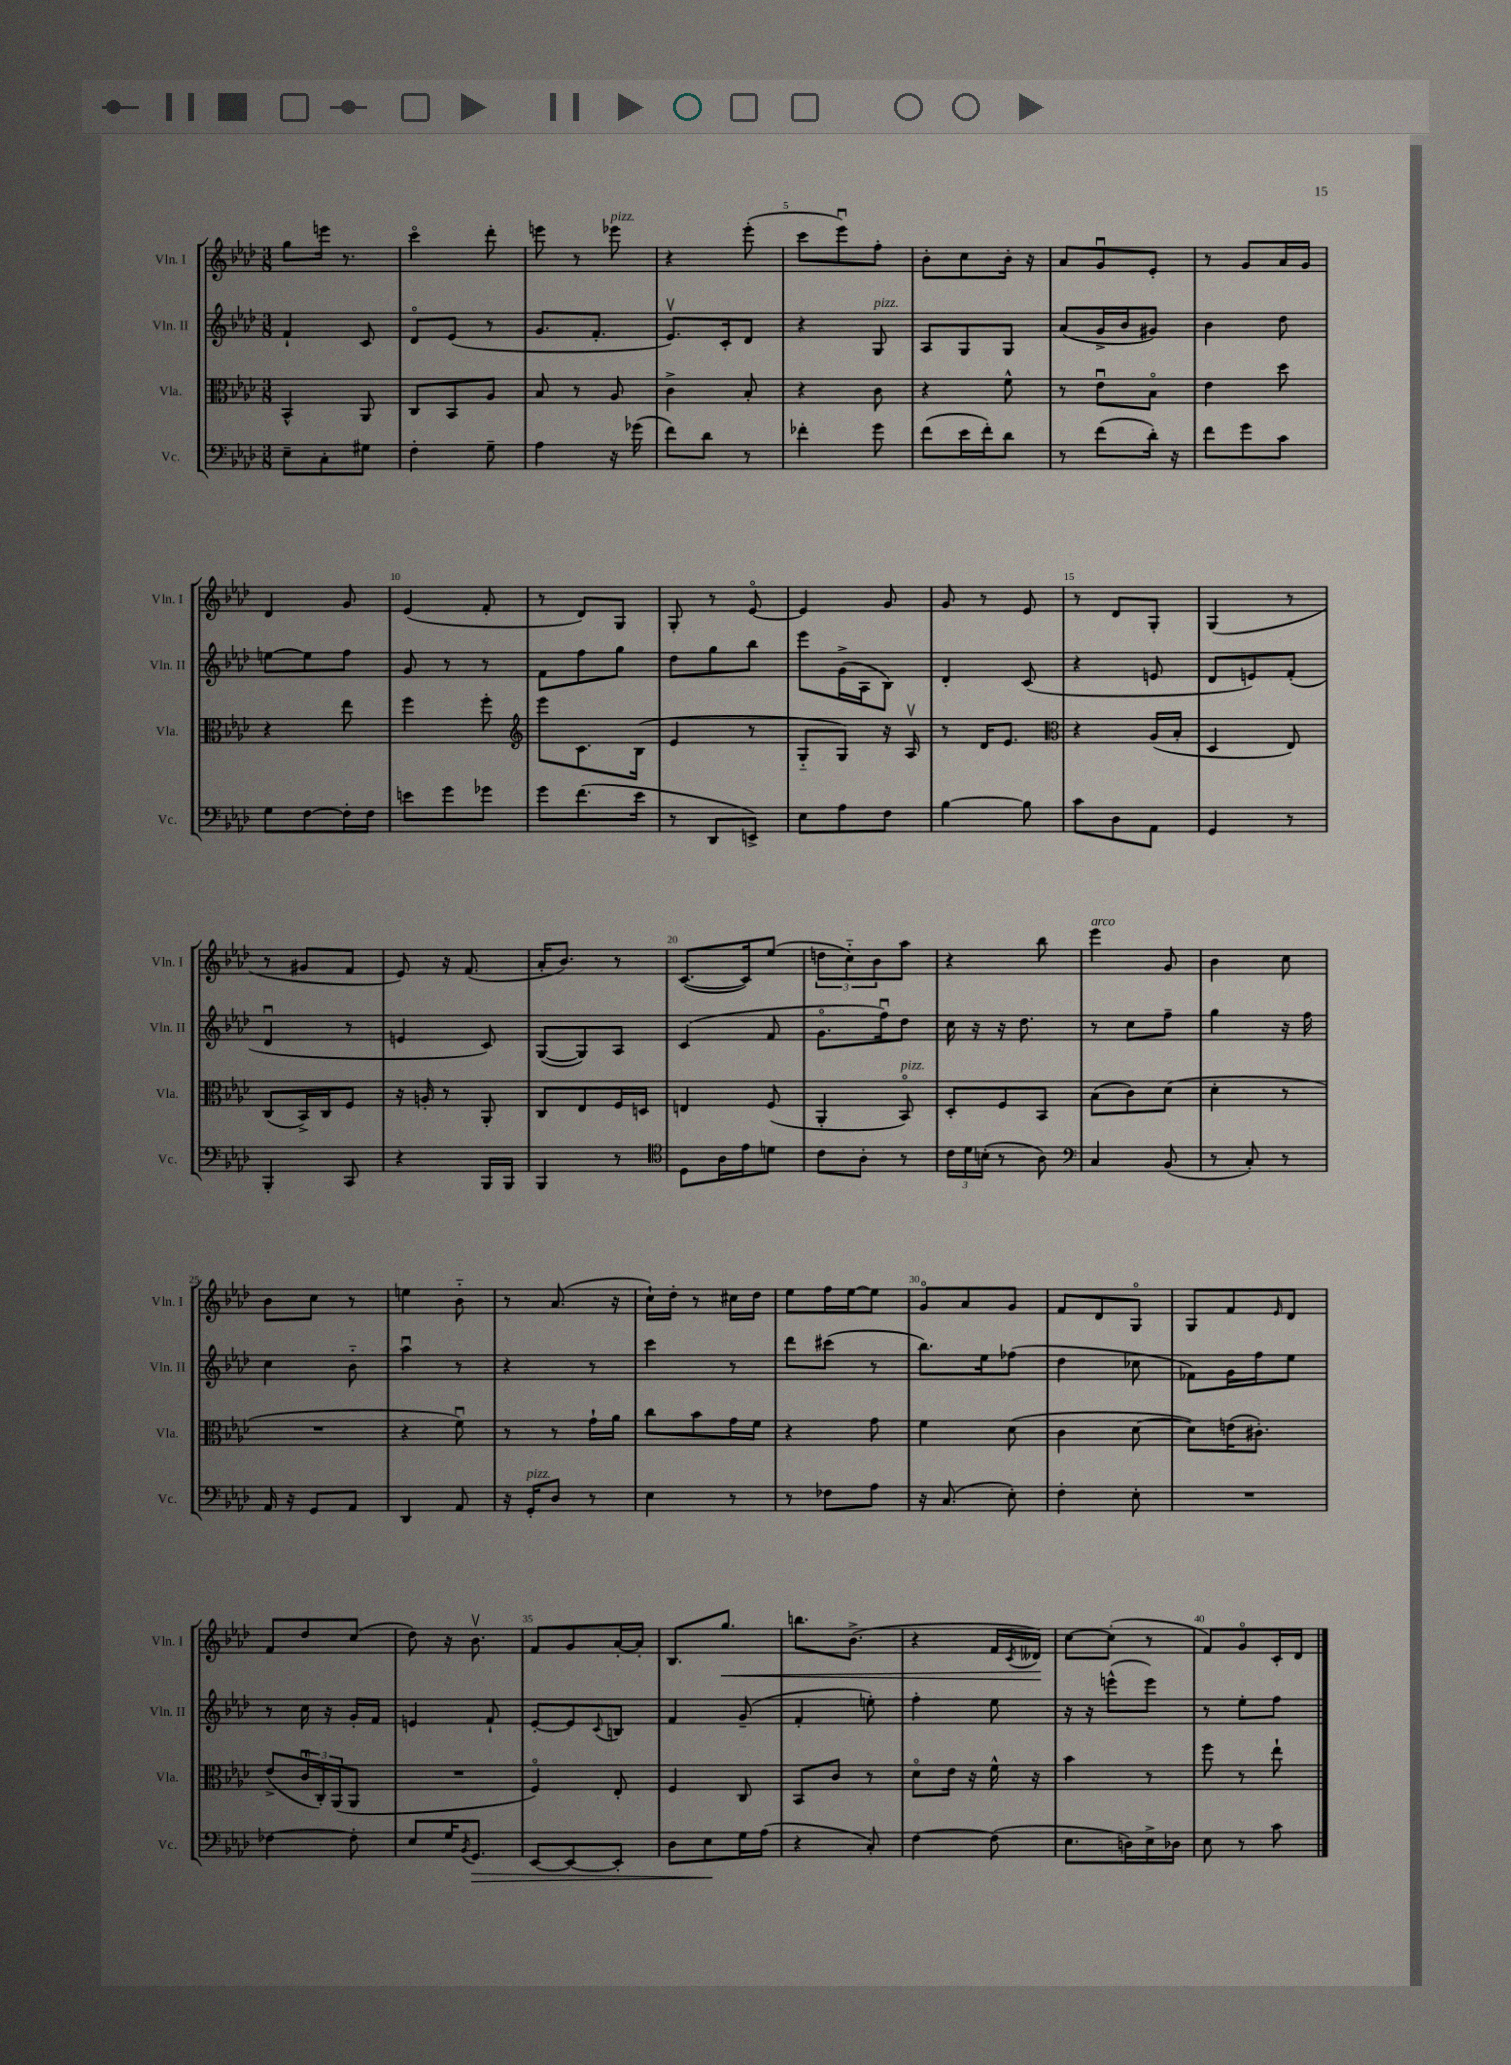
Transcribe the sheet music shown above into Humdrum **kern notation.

**kern	**kern	**kern	**kern
*staff4	*staff3	*staff2	*staff1
*clefF4	*clefC3	*clefG2	*clefG2
*k[b-e-a-d-]	*k[b-e-a-d-]	*k[b-e-a-d-]	*k[b-e-a-d-]
*M3/8	*M3/8	*M3/8	*M3/8
8E-~	4BB-^^	4f`	8gg
8C'	.	.	16eee
.	.	.	8.r
8G#	8AA-	8c	.
=	=	=	=
4F'	8C	8d-o	4ccco
.	8BB-	(8e-	.
8G~	8A-	8r	8ddd-'
=	=	=	=
4A-	8B-	8.g	8eee
.	8r	.	8r
.	.	8.f'	.
16r	8A-	.	8eee-
(16g-	.	.	.
=	=	=	=
8f)	4c^	8.e-v)	4r
8d-	.	.	.
.	.	16c'	.
8r	8B-'	8d-	(8eee-'
=	=	=	=
4f-'	4r	4r	8ccc
.	.	.	8eee-u)
8g	8c	8G	8ff'
=	=	=	=
(8f	4r	8A-	8b-'
16e-	.	8G	8cc
16f')	.	.	.
8d-	8f^^	8G	16b-'
.	.	.	16r
=	=	=	=
8r	8r	(8a-	8a-
(8f	8e-u	16g^	8gu
.	.	16b-	.
16d-')	8B-o	8g#)	8e-'
16r	.	.	.
=	=	=	=
8f	4e-	4b-	8r
8g	.	.	8g
8c	8dd-	8dd-	16a-
.	.	.	16g
=	=	=	=
8G	4r	[8ee	4d-
[8F	.	8ee]	.
16F']	8ee-	8ff	8g
16F	.	.	.
=	=	=	=
8e	4ff	8g	(4e-
8g	.	8r	.
8g-	8ff'	8r	8f'
=	=	=	=
*	*clefG2	*	*
8g	8eee-	8f	8r
(8.f	8.c	8ff	8d-)
.	.	8gg	8G
16e-	(16B-	.	.
=	=	=	=
8r	4e-	8dd-	8G'
8DD-	.	8gg	8r
8EE^)	8r	8bb-	[8e-o
=	=	=	=
8E-	8G'~	8eee-	4e-]
8A-	8G)	(16g^	.
.	.	16A-	.
8F	16r	8B-)	8g
.	16A-v	.	.
=	=	=	=
[4B-	8r	4d-'	8g
.	16d-	.	8r
.	8.e-	.	.
8B-]	.	(8c	8e-
=	=	=	=
*	*clefC3	*	*
8c	4r	4r	8r
8D-	.	.	8d-
8AA-	(16A-	8e	8G'
.	16B-'	.	.
=	=	=	=
4GG	4D-	8d-	(4G
.	.	8e)	.
8r	8E-)	(8f'	8r
=	=	=	=
4BBB-'	(8C	4d-u	8r
.	16BB-^)	.	8g#
.	16C	.	.
8CC	8F	8r	8f
=	=	=	=
4r	16r	4e	8e-)
.	16A'	.	.
.	8r	.	16r
.	.	.	(8.f
16BBB-	8AA-'	8c)	.
16BBB-	.	.	.
=	=	=	=
4BBB-	8C	([8G	16a-'
.	.	.	8.b-)
.	8E-	8G])	.
8r	16F	8A-	8r
.	16D	.	.
=	=	=	=
*clefC4	*	*	*
8D-	4E	(4c	([8.c
16A-	.	.	.
16e-	.	.	16c])
8d	(8F	8f	(8ee-
=	=	=	=
8c	4AA-'	8.go	12dd
.	.	.	12cc'~)
8A-'	.	.	.
.	.	.	12b-
.	.	16ffu)	.
8r	8BB-o)	8dd-	8aa-
=	=	=	=
24c	8D-'	16cc	4r
24d-	.	.	.
.	.	16r	.
(24B'	.	.	.
8r	8F	16r	.
.	.	8.dd-	.
8A-)	8BB-	.	8bb-
=	=	=	=
*clefF4	*	*	*
4C	(8B-	8r	4eee-
.	8c)	8cc	.
(8BB-	(8d-	8ff~	8g
=	=	=	=
8r	4d-'	4gg	4b-
8C')	.	.	.
8r	8r	16r	8cc
.	.	16ff	.
=	=	=	=
16AA-	4.r	4cc	8b-
16r	.	.	.
8GG	.	.	8cc
8AA-	.	8b-'~	8r
=	=	=	=
4DD-	4r	4aa-u	4ee
8AA-	8fu)	8r	8b-'~
=	=	=	=
16r	8r	4r	8r
16GG'	.	.	.
8D-	8r	.	(8.a-
8r	16g`	8r	.
.	16a-	.	16r
=	=	=	=
4E-	8cc	4ccc	16cc`)
.	.	.	16dd-'
.	8b-	.	8r
8r	16g	8r	16cc#
.	16f	.	16dd-
=	=	=	=
8r	4r	8ddd-	8ee-
8F-	.	(8ccc#	16ff
.	.	.	[16ee-
8A-	8g	8r	8ee-]
=	=	=	=
16r	4f	8.bb-)	8go
(8.C	.	.	.
.	.	.	8a-
.	.	16ee-	.
8E-')	(8d-	(8ff-	8g
=	=	=	=
4F'	4c	4dd-	8f
.	.	.	8d-
8E-'	[8d-	8cc-	8Go
=	=	=	=
4.r	8d-])	8f-)	8G
.	(16e	16g	8f
.	8.c#')	16ff	.
.	.	.	16qqe-
.	.	8ee-	8d-
=	=	=	=
[4F-	(8e-^	8r	8f
.	24cu	16cc	8dd-
.	24C')	.	.
.	.	16r	.
.	(24AA-	.	.
8F-']	8AA-	16g'	(8cc
.	.	16f	.
=	=	=	=
8E-	4.r	4e	8dd-)
16G	.	.	16r
8qBB-	.	.	.
8.GG	.	.	8.b-v
.	.	8f`	.
=	=	=	=
[8EE-	4Fo)	[8e-'	8f
8EE-_	.	8e-]	8g
.	.	8qqc	.
8EE-']	8E-'	8B	[16a-'
.	.	.	16a-']
=	=	=	=
8D-	4F	4f	8.B-
8E-	.	.	.
.	.	.	8.gg
16G	8C	(8g~	.
(16A-	.	.	.
=	=	=	=
4r	8BB-	4f'	8.bb
.	8c	.	.
.	.	.	(8.b-^
8C')	8r	8ee')	.
=	=	=	=
[4F	8d-o	4ff'	4r
.	16e-	.	.
.	16r	.	.
(8F]	16f^^	8ee-	16f
.	.	.	8qc
.	16r	.	16d--)
=	=	=	=
8.E-	4b-	16r	[8cc
.	.	16r	.
.	.	(8eee^^	(8cc']
16D)	.	.	.
16E-^	8r	8eee)	8r
16D-	.	.	.
=	=	=	=
8E-	8ff	8r	8f)
8r	8r	8ee-'	8go
8c	8ee-`	8ff	16c'
.	.	.	16d-
==	==	==	==
*-	*-	*-	*-
